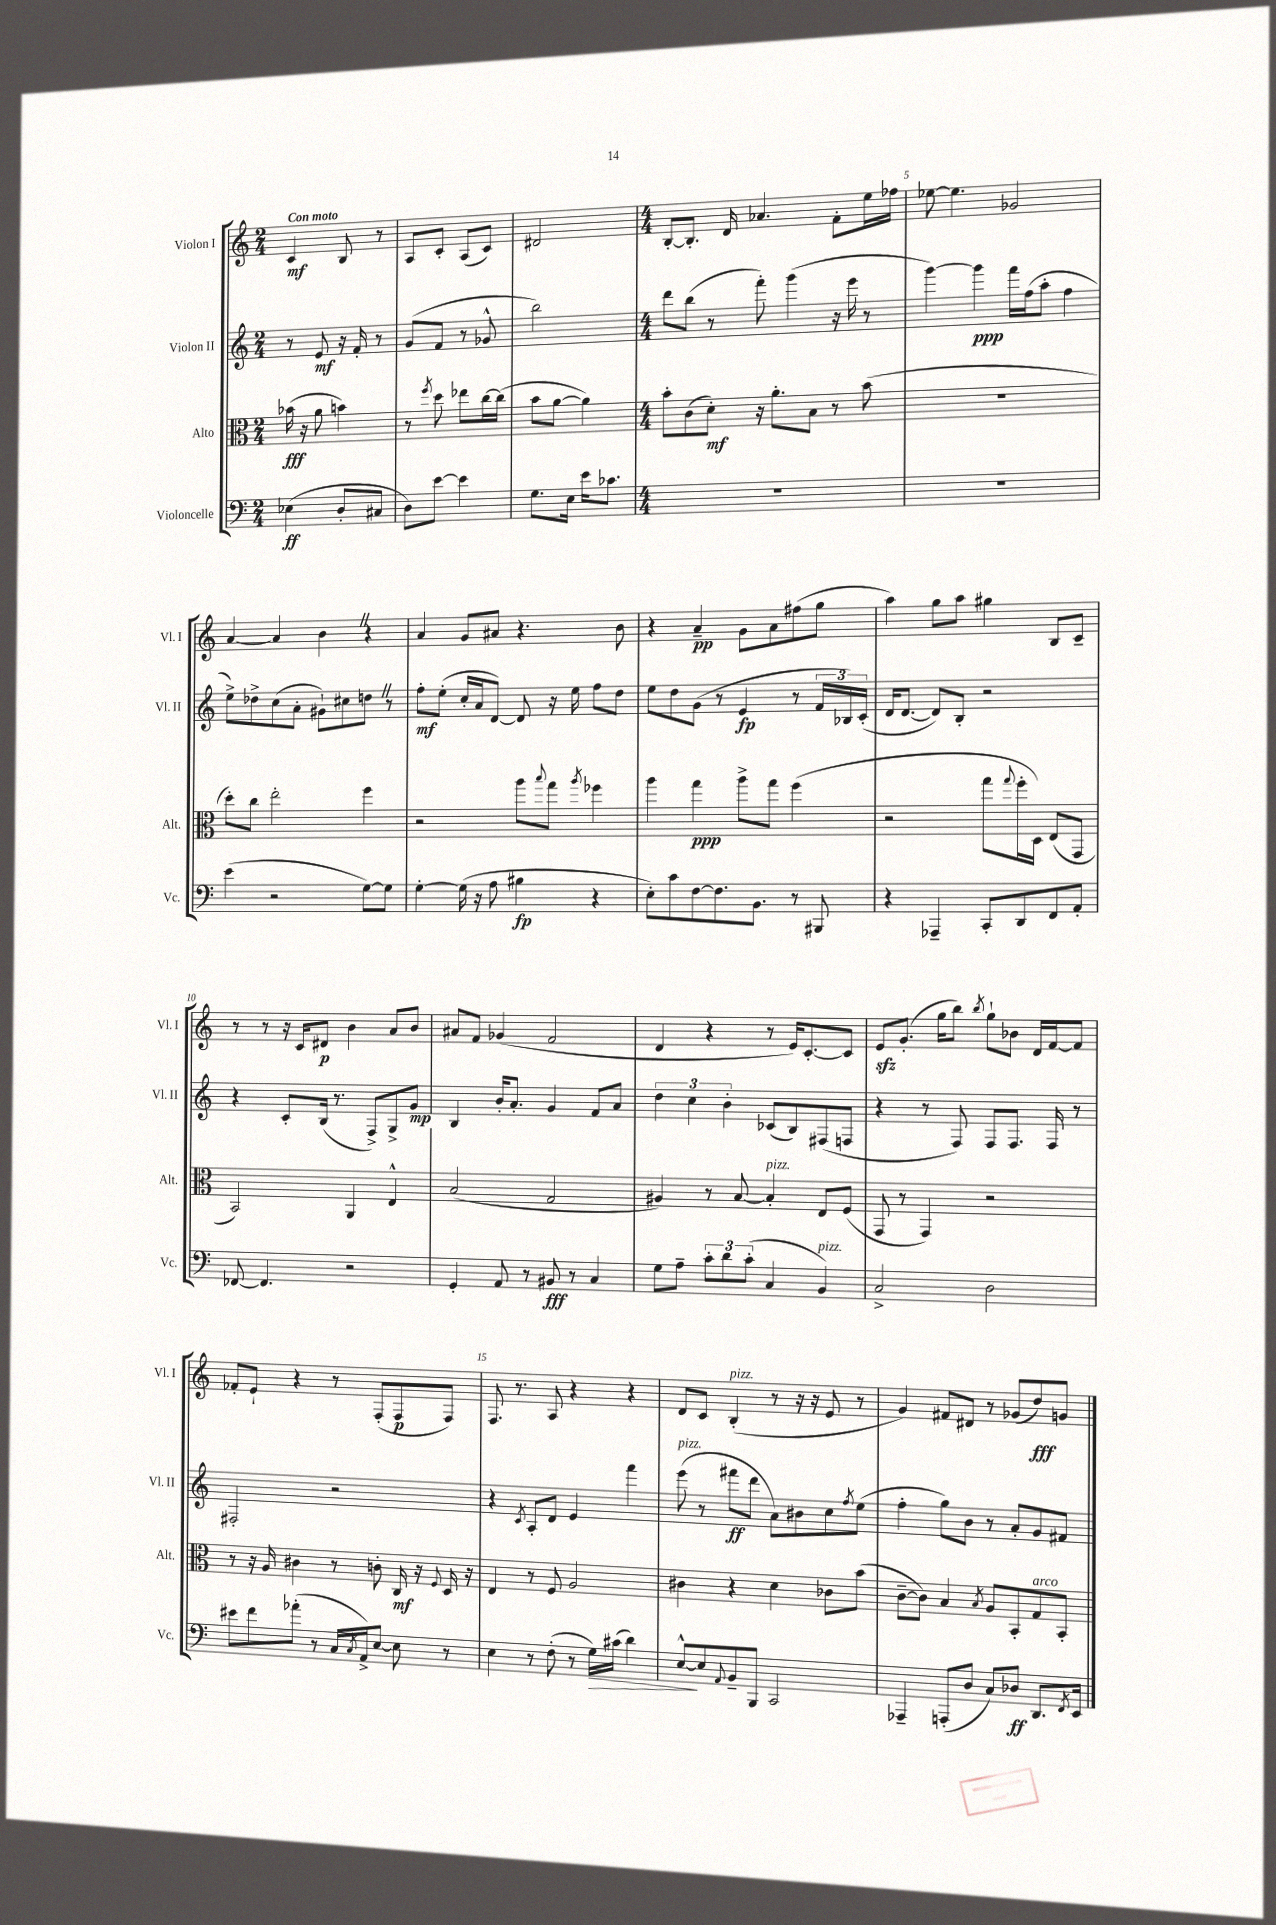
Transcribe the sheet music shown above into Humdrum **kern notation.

**kern	**kern	**kern	**kern
*staff4	*staff3	*staff2	*staff1
*clefF4	*clefC3	*clefG2	*clefG2
*k[]	*k[]	*k[]	*k[]
*M2/4	*M2/4	*M2/4	*M2/4
(4E-\	(16b-\	8r	4c/
.	16r	.	.
.	8a\	8e/	.
8D'/L	4b\)	16r	8B/
.	.	16f'/	.
8C#/J	.	8r	8r
=	=	=	=
8D\L)	8r	(8g/L	8A/L
.	8qff/	.	.
[8e\J	8dd\	8f/J	8c'/J
4e\]	8ee-\L	8r	(8A/L
.	[16cc\L	8g-^^/	8c/J)
.	(16cc\]JJ	.	.
=	=	=	=
8.G\L	8b\L	2bb\)	2d#/
.	[8a\J	.	.
16E\Jk	.	.	.
16e\LK	4a\])	.	.
8.c-\J	.	.	.
=	=	=	=
*M4/4	*M4/4	*M4/4	*M4/4
1r	8b'\L	8ddd\L	[8B'/L
.	(8c\	(8bb\J	8.B'/]J
.	8d'\J)	8r	.
.	.	.	16d/
.	16r	8fff'\)	4.a-/
.	8.a'\L	.	.
.	.	(4ggg\	.
.	8B\J	.	.
.	8r	16r	8f'\L
.	.	16eee\	.
.	(8b\	8r	16ee\L
.	.	.	16ff-\JJ
=	=	=	=
1r	1r	[4ggg\)	[8ee-\
.	.	.	4.ee-\]
.	.	4ggg\]	.
.	.	16fff\LL	2g-/
.	.	(16ff\J	.
.	.	8aa'\J	.
.	.	4ff\	.
=	=	=	=
(4e\	8dd'\L)	8ee^\L)	[4a/
.	8cc\J	8dd-^\	.
2r	2ee'\	(8cc\	4a/]
.	.	8a'\J	.
.	.	8g#`\L)	4b\
.	.	8cc#\	.
[8G\L)	4ff\	8dd\J	4r
8G\]J	.	8r	.
=	=	=	=
[4G'\	2r	8ff'\L	4a/
.	.	(8ee'\J	.
(16G\]	.	16cc'/LL	8g/L
16r	.	16a/J	.
8A\	.	[8d/J)	8a#/J
4B#\	8aa\L	8d/]	4.r
.	8qqbb/	.	.
.	8gg\J	16r	.
.	.	16ee\	.
.	8qaa/	.	.
4r	4ff-\	8ff\L	.
.	.	8dd\J	8b\
=	=	=	=
8E'\L)	4aa\	8ee\L	4r
8c\	.	8dd\	.
[8F\	4gg\	(8g\J	4a~/
8.F\]	.	8r	.
.	8aa^\L	4e/	8g\L
8.BB\J	.	.	.
.	8gg\J	.	8a\
8r	(4ff\	8r	(8ff#\
8BBB#/	.	24f/LL	8gg\J
.	.	24B-/)	.
.	.	(24c'/JJ	.
=	=	=	=
4r	2r	16d/LK	4aa\)
.	.	[8.d/J	.
4AAA-~/	.	8d/]L)	8gg\L
.	.	8B'/J	8aa\J
8CC'/L	8gg\L	2r	4gg#\
.	8qqgg/	.	.
8DD/	16ff'\L	.	.
.	16D\JJ)	.	.
8FF/	(8E/L	.	8B/L
8AA'/J	8GG/J	.	8c~/J
=	=	=	=
[8FF-/	2BB/)	4r	8r
4.FF-/]	.	.	8r
.	.	8c'/L	16r
.	.	.	16c/LK
.	.	(16B/Jk	8d#/J
.	.	8.r	.
2r	4AA/	.	4b\
.	.	8F^/L)	.
.	4E^^/	8G^/	8a/L
.	.	8g/J	8b/J
=	=	=	=
4GG'/	(2B/	4B/	8a#/L
.	.	.	8f/J
8AA/	.	16b'/LK	(4g-/
.	.	8.a'/J	.
8r	.	.	.
8BB#/	2G/	4g/	2f/
8r	.	.	.
4C/	.	8f/L	.
.	.	8a/J	.
=	=	=	=
8G\L	4A#/)	6dd\	4d/
8A~\J	.	.	.
.	.	6cc\	.
12c'\L	8r	.	4r
12d\	.	6b'\	.
.	[8B/	.	.
(12c'\J	.	.	.
4C/	4B'/]	(8c-/L	8r
.	.	8B/)	16e/LK)
.	.	.	[8.c'/
4BB/)	8E/L	(8F#/	.
.	(8F/J	8F/J	8c/]J
=	=	=	=
2C^/	8GG/	4r	8e/L
.	8r	.	(8.g'/J
.	4GG/)	8r	.
.	.	.	16gg\LK
.	.	8F/)	8bb\J)
.	.	.	8qbb/
2D\	2r	8F/L	8gg`\L
.	.	8.F/J	8b-\J
.	.	.	16d/LL
.	.	16F/	[16f/J
.	.	8r	8f/]J
=	=	=	=
8e#\L	8r	2F#'/	8f-'/L
8f\	16r	.	8e`/J
.	16A/	.	.
(8a-'\J	4c#\	.	4r
8r	.	.	.
16C/LL	8r	2r	8r
8qC/	.	.	.
16AA^/J)	.	.	.
[8E/J	8c'\	.	(8F'/L
8E\]	16C/	.	8F/
.	16r	.	.
.	8qqF/	.	.
8r	16D/	.	8F/J)
.	16r	.	.
=	=	=	=
4E\	4E/	4r	8.F/
.	.	.	8.r
.	.	8qc/	.
8r	8r	8A'/L	.
(8F'\	8F/	8d/J	8A/
8r	2A/	4e/	4r
16G\LL)	.	.	.
(16c#\JJ	.	.	.
4d\)	.	4fff\	4r
=	=	=	=
[8E^^/L	4c#\	(8eee\	8d/L
8E/]	.	8r	8c/J
8qqAA/	.	.	.
8BB~/	4r	8fff#\L	(4B'/
8BBB/J	.	8ddd\J	.
2CC/	4d\	8a\L)	8r
.	.	8b#\	16r
.	.	.	16r
.	8c-\L	8cc\	8e/
.	.	8qff/	.
.	(8b\J	(8ee\J	8r
=	=	=	=
4AAA-~/	[8c~\L	4ff'\	4g/)
.	8c\]J)	.	.
(8AAA'/L	4B/	8gg\L)	8f#/L
8D/J	.	8b\J	8d#/J
.	8qB/	.	.
8C/L)	8A/L	8r	8r
8D-/J	8BB'/	8a'/L	(8g-/L
8.DD/L	8G/	8g/	8dd/)
.	8BB'/J	8f#/J	8g/J
8qFF/	.	.	.
16EE/Jk	.	.	.
==	==	==	==
*-	*-	*-	*-
